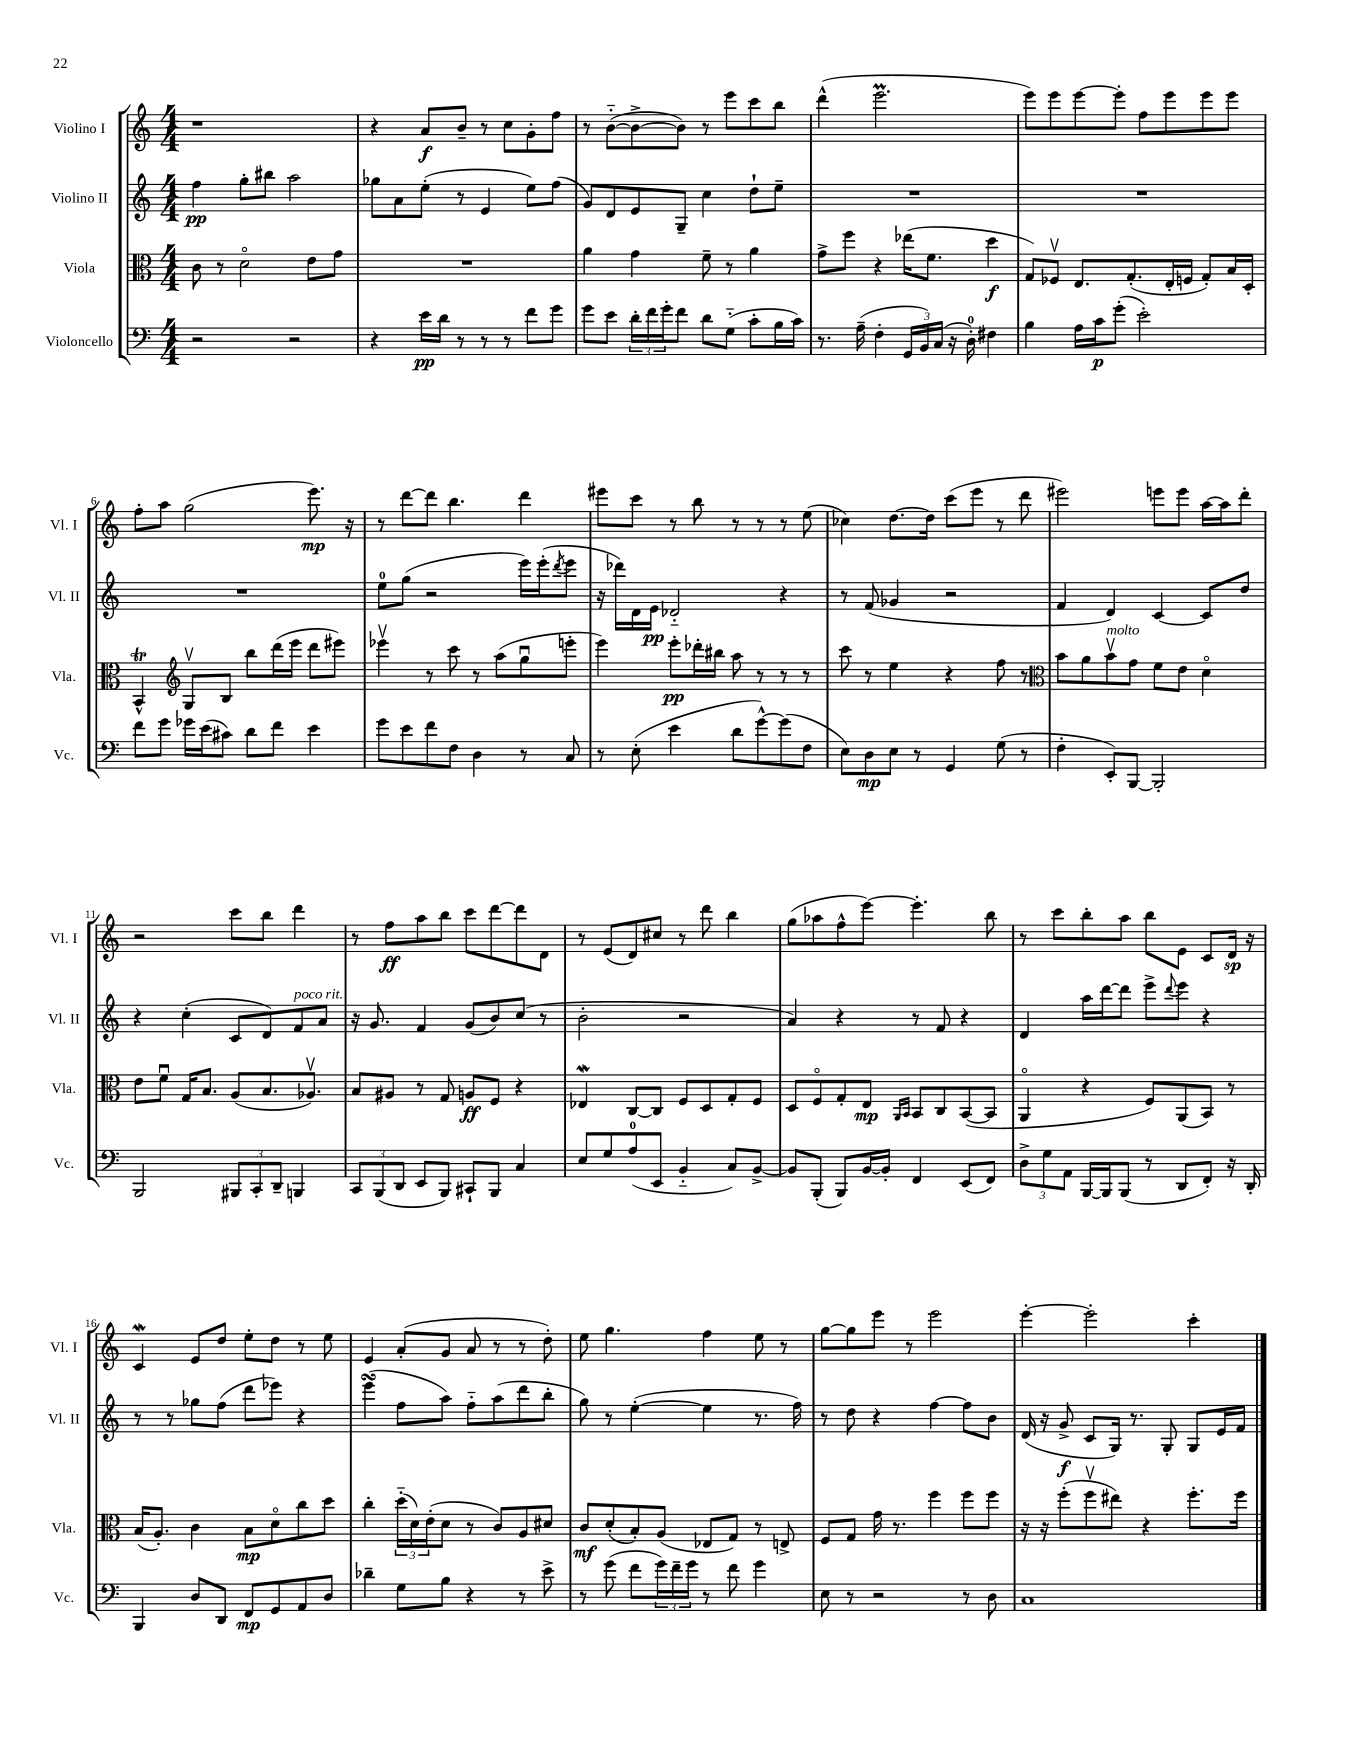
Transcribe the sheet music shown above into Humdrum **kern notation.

**kern	**kern	**kern	**kern
*staff4	*staff3	*staff2	*staff1
*clefF4	*clefC3	*clefG2	*clefG2
*k[]	*k[]	*k[]	*k[]
*M4/4	*M4/4	*M4/4	*M4/4
2r	8c	4ff	1r
.	8r	.	.
.	2do	8gg'	.
.	.	8bb#	.
2r	.	2aa	.
.	8e	.	.
.	8g	.	.
=	=	=	=
4r	1r	8gg-	4r
.	.	8a	.
16e	.	(8ee'	8a
16d	.	.	.
8r	.	8r	8b~
8r	.	4e	8r
8r	.	.	8cc
8f	.	8ee)	8g'
8g	.	(8ff	8ff
=	=	=	=
8g	4a	8g)	8r
8e	.	8d	([8b'~
24d'	4g	8e	8b^_
24f	.	.	.
24g'	.	.	.
8f	.	8G~	8b])
8d	8f~	4cc	8r
(8G'~	8r	.	8eee
8c'	4a	8dd`	8ccc
16B	.	8ee~	8bb
16c)	.	.	.
=	=	=	=
8.r	8g^	1r	(4ddd^^
.	8ff	.	.
(16A~	.	.	.
4F'	4r	.	2.eee
24GG	(16ee-	.	.
24BB)	.	.	.
.	8.f	.	.
(24C	.	.	.
16r	.	.	.
16D')	.	.	.
4F#	4dd	.	.
=	=	=	=
4B	8G)	1r	8eee)
.	8F-v	.	8eee
16A	8.E	.	[8eee
16c	.	.	.
(8g'	.	.	8eee']
.	(8.G'	.	.
2e')	.	.	8ff
.	16E'	.	8eee
.	16F	.	.
.	8G')	.	8eee
.	16B	.	8eee
.	16D'	.	.
=	=	=	=
8f	4BB^^	1r	8ff'
8g	.	.	8aa
*	*clefG2	*	*
16g-	8Gv	.	(2gg
(16e	.	.	.
8c#)	8B	.	.
8d	8bb	.	.
8f	(16ddd	.	.
.	16eee	.	.
4e	8ddd	.	8.eee)
.	8eee#)	.	.
.	.	.	16r
=	=	=	=
8g	4eee-v	8ee	8r
8e	.	(8gg	[8ddd
8f	8r	2r	8ddd]
8F	8ccc	.	4.bb
4D	8r	.	.
.	(8aa	.	.
8r	8ggu	16eee)	4ddd
.	.	(16eee'	.
.	.	8qddd	.
8C	8eee'	8eee	.
=	=	=	=
8r	4eee)	16r	8eee#
.	.	16ddd-)	.
(8E'	.	16d	8ccc
.	.	16e	.
4e	8eee'	2d-'~	8r
.	16ddd-'	.	8bb
.	16bb#	.	.
8d	8aa	.	8r
[8g^^)	8r	.	8r
(8g]	8r	4r	8r
8F	8r	.	(8ee
=	=	=	=
8E)	8ccc	8r	4cc-)
8D	8r	(8f	.
8E	4ee	4g-	[8.dd
8r	.	.	.
.	.	.	16dd]
4GG	4r	2r	(8ccc
.	.	.	8eee
(8G	8ff	.	8r
8r	8r	.	8ddd
=	=	=	=
*	*clefC3	*	*
4F'	8b	4f	2eee#)
.	8a	.	.
8EE')	8bv	4d)	.
[8BBB	8g	.	.
2BBB']	8f	[4c	8eee
.	8e	.	8eee
.	4do	8c]	[16aa
.	.	.	16aa]
.	.	8dd	8ddd'
=	=	=	=
2BBB	8e	4r	2r
.	8fu	.	.
.	16G	(4cc'	.
.	8.B	.	.
12BBB#	(8A	8c	8ccc
12CC'	.	.	.
.	8.B	8d)	8bb
12DD~	.	.	.
4BBB	.	8f	4ddd
.	8.A-v)	.	.
.	.	8a	.
=	=	=	=
12CC	8B	16r	8r
.	.	8.g	.
(12BBB	.	.	.
.	8A#	.	8ff
12DD	.	.	.
8EE	8r	4f	8aa
8BBB)	8G	.	8bb
8CC#`	8A	(8g	8ccc
8BBB	8F	8b)	[8ddd
4C	4r	(8cc	8ddd]
.	.	8r	8d
=	=	=	=
8E	4E-	2b'	8r
8G	.	.	(8e
(8A	[8C	.	8d)
8EE	8C]	.	8cc#
4BB'~	8F	2r	8r
.	8D	.	8ddd
8C)	8G'	.	4bb
[8BB^	8F	.	.
=	=	=	=
8BB]	8D	4a)	(8gg
(8BBB'	8Fo	.	8aa-
8BBB)	8G'	4r	8ff^^
[16BB	8E	.	[8eee)
16BB']	.	.	.
.	16qqAA	.	.
.	16qqBB	.	.
4FF	8BB	8r	4.eee']
.	8C	8f	.
(8EE	([8BB	4r	.
8FF)	8BB]	.	8bb
=	=	=	=
12D^	4AAo	4d	8r
12G	.	.	.
.	.	.	8ccc
12AA	.	.	.
[16BBB	4r	16aa	8bb'
16BBB]	.	[16ddd	.
(8BBB	.	8ddd]	8aa
8r	8F)	8eee^	8bb
.	.	8qqddd	.
8DD	(8AA	8eee	8e
8FF')	8BB)	4r	8c
16r	8r	.	16d
16DD'	.	.	16r
=	=	=	=
4BBB	(16B	8r	4c
.	8.A')	.	.
.	.	8r	.
8D	4c	8gg-	8e
8DD	.	(8ff	8dd
8FF	8B	8ddd	8ee'
8GG	8do	8eee-)	8dd
8AA	8cc	4r	8r
8D	8dd	.	8ee
=	=	=	=
4d-~	4cc'	(4eee	4e
8G	(24dd'~	8ff	(8a'
.	24d)	.	.
.	(24e'	.	.
8B	8d	8aa)	8g
4r	8r	8ff'~	8a
.	8c)	(8aa	8r
8r	8A	8ddd	8r
8e^	8d#	8bb'	8dd')
=	=	=	=
8r	8c	8gg)	8ee
(8g	(8d'	8r	4.gg
8f	8B')	([4ee'	.
24g)	(8A	.	.
24f~	.	.	.
24g	.	.	.
8r	8E-	4ee]	4ff
8f	8G)	.	.
4g	8r	8.r	8ee
.	8E^	.	8r
.	.	16ff)	.
=	=	=	=
8E	8F	8r	[8gg
8r	8G	8dd	8gg]
2r	16g	4r	8eee
.	8.r	.	.
.	.	.	8r
.	4ff	[4ff	2eee
8r	8ff	8ff]	.
8D	8ff	8b	.
=	=	=	=
1C	16r	(16d	[4eee'
.	16r	16r	.
.	(8ff'	8g^	.
.	8ffv	8c	2eee']
.	8ee#)	16G)	.
.	.	8.r	.
.	4r	.	.
.	.	8G'	.
.	8.ff'	8G	4ccc'
.	.	16e	.
.	16ff	16f	.
==	==	==	==
*-	*-	*-	*-
